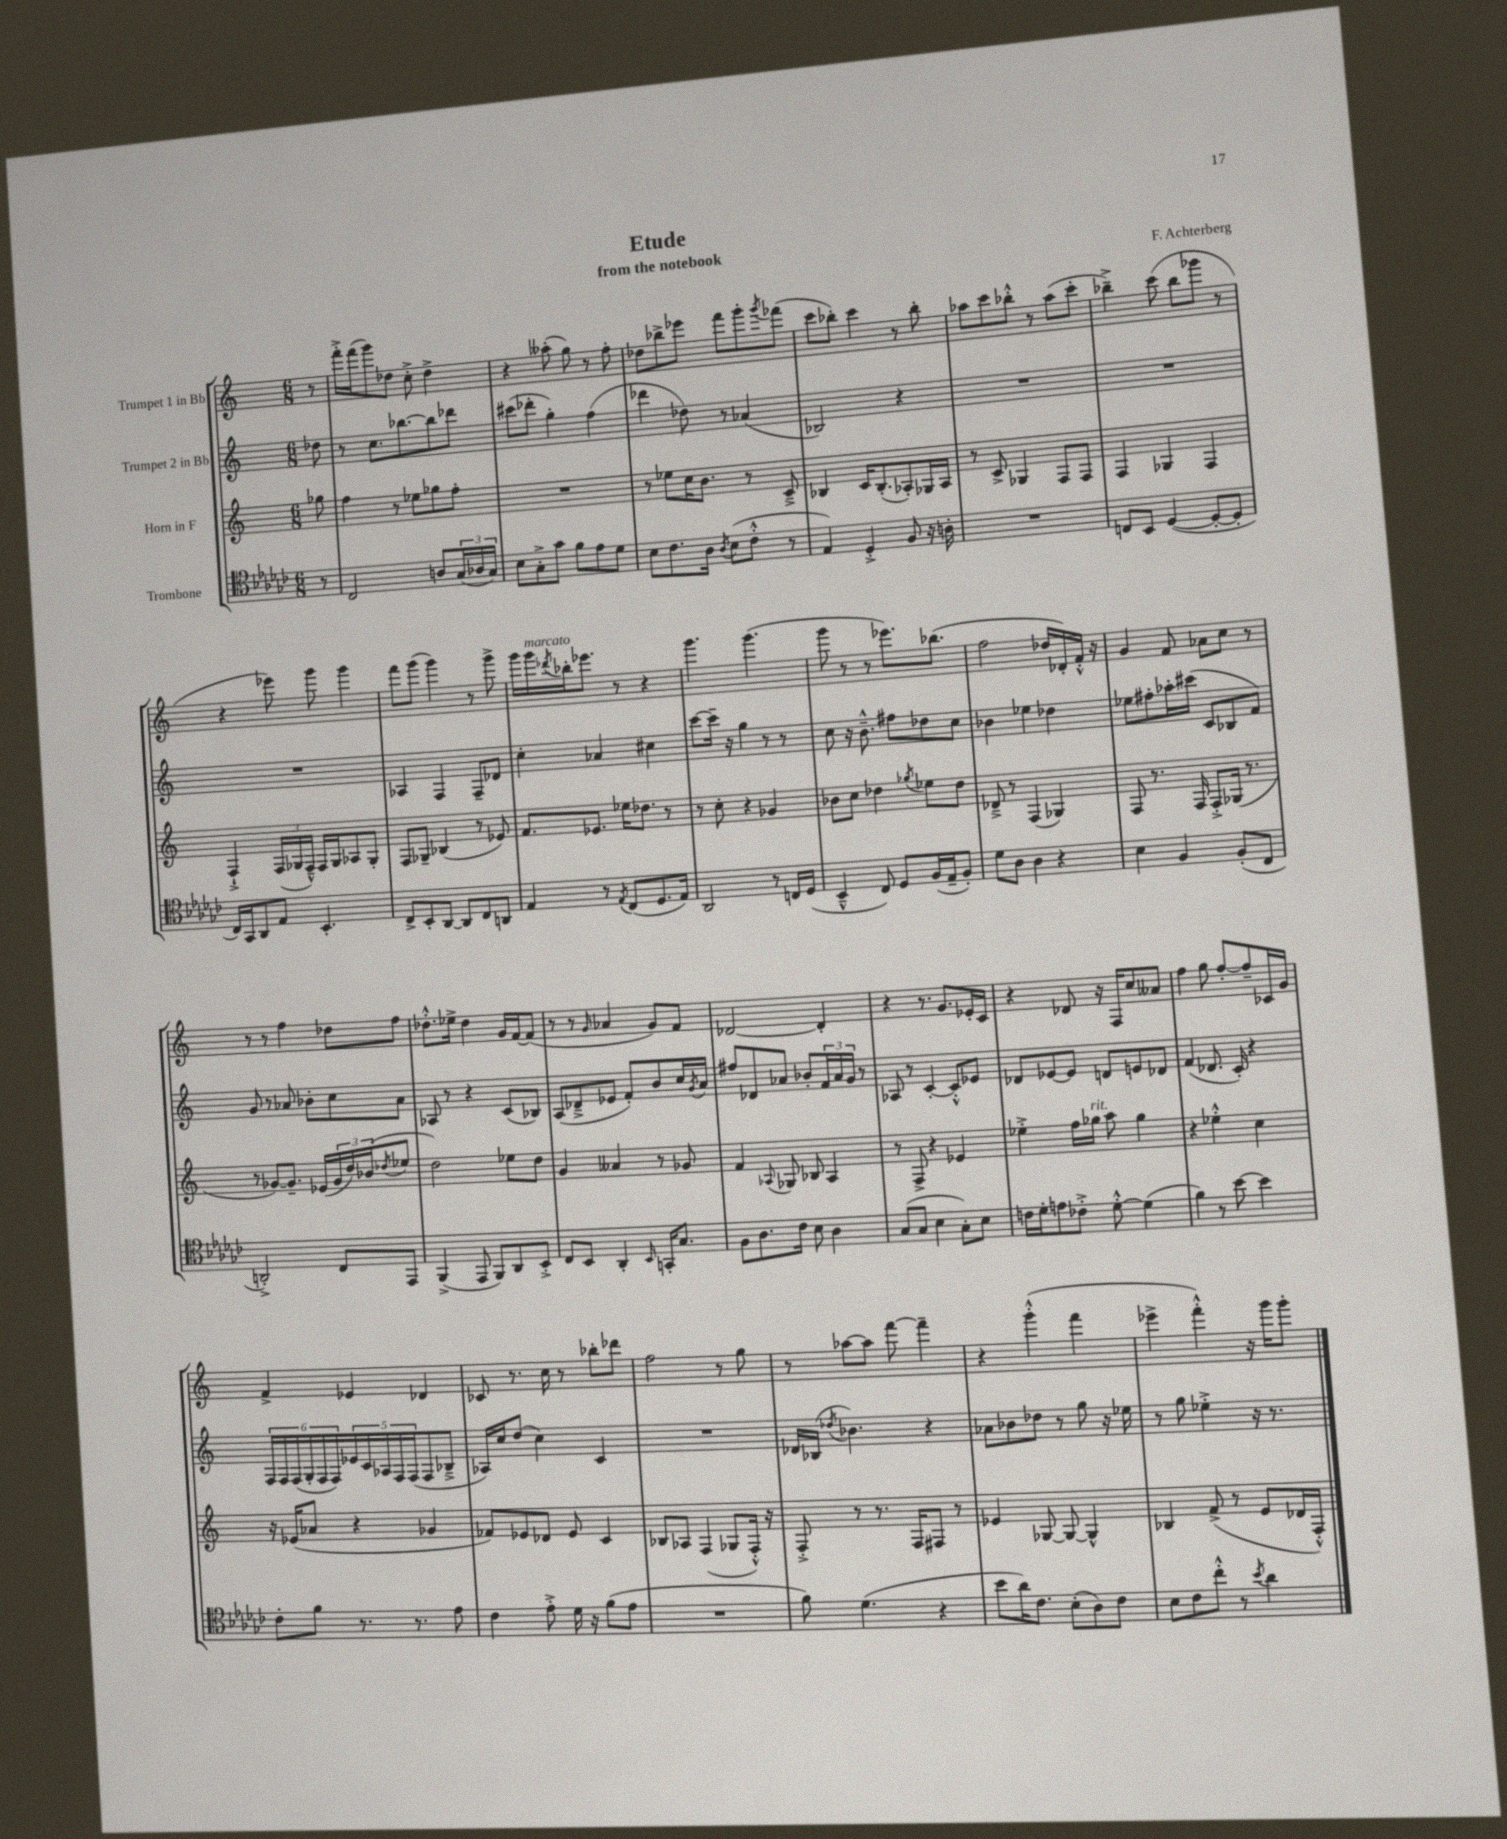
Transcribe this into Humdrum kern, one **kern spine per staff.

**kern	**kern	**kern	**kern
*part4	*part3	*part2	*part1
*staff4	*staff3	*staff2	*staff1
*I"Trombone	*I"Horn in F	*I"Trumpet 2 in Bb	*I"Trumpet 1 in Bb
*clefC4	*clefG2	*clefG2	*clefG2
*k[b-e-a-d-g-c-]	*k[]	*k[]	*k[]
*M6/8	*M6/8	*M6/8	*M6/8
=	=	=	=
8r	8gg-X\	8dd-X\	8r
=1	=1	=1	=1
2C-/	4ff\	8r	16fff'^\LL
.	.	.	(16fff\J
.	.	8.cc\L	8ggg\)
.	8r	.	8dd-X\J
.	.	[8.bb-X\	.
.	8ee-X\L	.	8cc'^\
8An/L	8gg-X\	8bb-\]	4dd-^\
(24G-/L	8ff'\J	8ddd-X\J	.
24A-X/	.	.	.
24G-/JJ)	.	.	.
=2	=2	=2	=2
8B-\L	2.r	(8ccc#X\L	4r
8G-'^\	.	8ddd-X'\J	.
8g-\J	.	4gg'\)	(8aa--X'\
8f\L	.	.	8gg\)
8e-\	.	(4ff\	8r
8d-\J	.	.	8ff'\
=3	=3	=3	=3
8B-\L	8r	4ddd-X\	8dd-X\L
8.c-\	8ee-X\L	.	8bb-X^\
.	16cc\K	8dd-X\)	8eee-X\J
16A-\Jk	8.b\J	.	.
8qA-/	.	.	.
(8B-\L	.	8r	8fff\L
8c-'^^\J	8r	(4a-X/	8ggg'\
.	.	.	8qggg/
8r	8c~^/	.	(8fff-X\J
=4	=4	=4	=4
4E-/)	4B-X/	2B-X/)	8ccc\L
.	.	.	8bb-X'\J)
4D-'^/	16c/KL	.	4ccc\
.	(8.B-'/	.	.
8F/	8A-X'/)	4r	8r
16r	16G-X/L	.	8bb-'\
16An'\	16A-/JJ	.	.
=5	=5	=5	=5
2.r	8r	2.r	8aa-X\L
.	8c^/	.	8ccc\
.	4G-X/	.	8bb-X'^^\J
.	.	.	8r
.	8F/L	.	(8aa-\L
.	8F/J	.	8ccc'\J
=6	=6	=6	=6
8Cn/L	4F/	2.r	4bb-X~^\)
8BB-/J	.	.	.
([4D-/	4G-X/	.	(8ccc\
.	.	.	8bb-\L
8D-'/L_	4F/	.	8ggg-X\J
8D-'/J]	.	.	8r
!!LO:LB:g=z
=7	=7	=7	=7
16C-/LL)	4F`^/	2.r	4r
16GG-/J	.	.	.
8AA-/	.	.	.
8E-/J	(24F/LL	.	8eee-X\)
.	24G-X/	.	.
.	24F~^^/JJ)	.	.
4.BB-'/	16F/LL	.	8ggg\
.	16G-/J	.	.
.	8A-X/	.	4ggg\
.	8G-'/J	.	.
=8	=8	=8	=8
8C-^/L	8F/L	4A-X/	8fff\L
8BB-'/	8G-X~/J	.	(8ggg\J
[8AA-/J	(4B-X/	4F/	4ggg\)
8AA-/L]	.	.	.
8C-/	8r	8F~/L	8r
8AAn/J	8e-X/)	8d-X/J	8ggg^\
=9	=9	=9	=9
4E-/	8.f/L	4cc'\	16ggg\LL
!	!	!	!LO:TX:a:i:t=marcato
.	.	.	16ggg\
.	.	.	8qddd-X/
.	.	.	16bb-X'\J
.	8.e-X/J	.	8.eee-X\J
8r	.	4a-X/	.
8qE-/	.	.	.
(8C-/L	16ee-X\KL	.	8r
.	8.dd-X\J	.	.
8.D-/	.	4cc#X\	4r
.	8r	.	.
16E-/Jk)	.	.	.
=10	=10	=10	=10
2AA-/	8r	[8ccc\L	4.ggg\
.	8cc'\	16ccc~\Jk]	.
.	.	16r	.
.	4r	4gg\	.
.	.	.	(4.ggg\
8r	4g-X/	8r	.
16Cn/LL	.	8r	.
(16D-/JJ	.	.	.
=11	=11	=11	=11
4BB-~^^/	8b-X\L	8cc\	8ggg\
.	8cc\J	16r	8r
.	.	8.b~^^\	.
8C-/)	4dd-X\	.	8r
8D-/L	.	8ff#X\L	8.eee-X\L)
.	8qgg-X/	.	.
(16F/L	8ee-X\L	8dd-X\	.
16E-~/J	.	.	(8.bb-X\J
8F'/J)	8dd-\J	8cc\J	.
=12	=12	=12	=12
8d-\L	8d-X~^/	4b-X\	2ff\
8A-\J	8r	.	.
4A-\	(4F/	4ee-X\	.
4r	4G-X/)	4dd-X\	16dd-X/LL
.	.	.	16d-X'/)
.	.	.	16f'^^/JJ
.	.	.	16r
=13	=13	=13	=13
4B-\	8F/	8ee-X\L	4g/
.	8.r	8ff#X'\	.
4F/	.	16aa-X'\L	8f/
.	16F/	(16ccc#X\JJ	.
.	8F'^/L	8c/L	8a-X\L
(8F'/L	(16G-X/Jk	8B-X/	8cc\J
.	8.r	.	.
8C-/J	.	8f/J)	8r
!!LO:LB:g=z
=14	=14	=14	=14
2AAn'^/)	8r	8g/	8r
.	[8g-X/L)	8r	8r
.	8.g-~/J]	8a-X/	4ff\
.	.	8b-X'\L	.
.	(16e-X/LL	.	.
8C-/L	24g-/	8cc\	8dd-X\L
.	24dd/)	.	.
.	(24b-X/J	.	.
.	8qdd-X/	.	.
8EE-/J	8ee-X/J	8a-\J	8ff\J
=15	=15	=15	=15
(4FF^/	2dd\)	8A-X/	8.dd-X'^^\L
.	.	8r	.
.	.	.	16ee-X^\Jk
8EE-/	.	4r	4dd-\
8FF/L)	.	.	.
8AA-/	8ee-X\L	(8c/L	16g/LL
.	.	.	[16f/J
8BB-'^/J	8dd\J	8B-X/J)	(8f/J]
=16	=16	=16	=16
8C-/L	4g/	(8A/L	8r
8BB-/J	.	8d-X~^/	8r
.	.	.	16qqg/
4AA-'/	4a--X/	8e-X/J	4a-X/
.	.	8f'/L)	.
16qqBB-/	.	.	.
16GGn'/KL	8r	8b/	8g/L)
8.G-/J	.	.	.
.	8g-X/	16cc/L	8f/J
.	.	8qg/	.
.	.	16a/JJ	.
=17	=17	=17	=17
8F\L	4f/	8ff#X/L	[2d-X/
8.A-\	.	8d-X/	.
.	8qqA-X/	.	.
.	8G-X/	8a-X/J	.
16c-\Jk	.	.	.
8B-\	8B-X/	8b-X'/L	.
4A-\	4A-/	24f/L	4d-'/]
.	.	24a-/	.
.	.	24g/JJ	.
.	.	8r	.
=18	=18	=18	=18
(8G-/L	8r	8A-X/	4r
8G-/J	8F^/	8r	.
4B-\	4r	[4c'/	8.r
.	.	.	8.g/L
8G-'\L)	4e-X/	8c'^^/L]	.
8B-\J	.	8e-X/J	16e-X'/L
.	.	.	16c/JJ
=19	=19	=19	=19
16cn\LL	4ee-X'^\	8d-X/L	4r
16d-'\J	.	.	.
8en\	.	[8e-X/	.
8c-X'^\J	16ff\LL	8e-/J]	8d-X/
!	!LO:TX:a:i:t=rit.	!	!
.	16gg-X\JJ	.	.
[8d-'^^\	8aa\	8dn/L	16r
.	.	.	16F/KL
(4d-\]	4gg-\	8en/	8cc/
.	.	8d-X/J	8a--X/J
=20	=20	=20	=20
4f\)	4r	(4f/	4ff\
8r	4ee-X'^^\	8.d-X/	8gg\
[8b-\	.	.	[8ff'/L
.	.	16c'/)	.
4b-\]	4cc\	4r	8ff~/]
.	.	.	16c-X/L
.	.	.	16g/JJ
!!LO:LB:g=z
=21	=21	=21	=21
8c-'\L	16r	24F/LL	4f^/
.	.	24F/	.
.	(16e-X/KL	.	.
.	.	(24F/	.
8f\J	8a-X/J	24G'/	.
.	.	24F/	.
.	.	24F/)	.
8.r	4r	20e-X/	4e-X/
.	.	20c/	.
.	.	20A-X/	.
.	.	20F/	.
8.r	.	.	.
.	.	(20F/J	.
.	4g-X/	8F/	4d-X/
8e-\	.	8B-X~^/J	.
=22	=22	=22	=22
4c-\	8f-X/L)	16A-X/LL)	8c-X/
.	.	16cc/J	.
.	8e-X/	(8dd/J	8.r
8e-'^\	8d-X/J	4cc\)	.
.	.	.	16cc\
16d-\	8e-/	.	8r
16r	.	.	.
(8f\L	4c/	4c/	8bb-X'\L
8e-\J	.	.	8ddd-X\J
=23	=23	=23	=23
2.r	8B-X/L	2.r	2ff\
.	8A-X/J	.	.
.	(4F/	.	.
.	8G-X/L	.	8r
.	16F'^^/Jk)	.	8gg\
.	16r	.	.
=24	=24	=24	=24
8f\)	8F'^/	16d-X/LL	8r
.	.	(16B-X/JJ	.
.	.	8qdd-X/	.
(4.d-\	8r	4.b-X\)	[8aa-X\L
.	8.r	.	8aa-\J]
.	.	.	[8fff\
.	16F/KL	.	.
4r	8F#X/J	4r	4fff~\]
.	8r	.	.
=25	=25	=25	=25
8b-\L	4e-X/	8a-X\L	4r
16a-\K)	.	8b-X\	.
8.c-\J	.	.	.
.	[8G-X/	8dd-X\J	(4ggg'^^\
(8B-'\L	8G-/_	8r	.
8A-\)	4G-^^/]	8gg\	4fff\
8c-\J	.	16r	.
.	.	16ee-X\	.
=26	=26	=26	=26
8B-\L	4B-X/	8r	4eee-X^\
8c-\	.	8gg\	.
8cc-'^^\J	(8f^/	4ee-X'^\	4fff'^^\)
8r	8r	.	.
8qb-/	.	.	.
4a-\	8e/L	16r	16r
.	.	8.r	16ggg\KL
.	16d-X/L	.	8ggg'\J
.	16F'^^/JJ)	.	.
==	==	==	==
*-	*-	*-	*-
